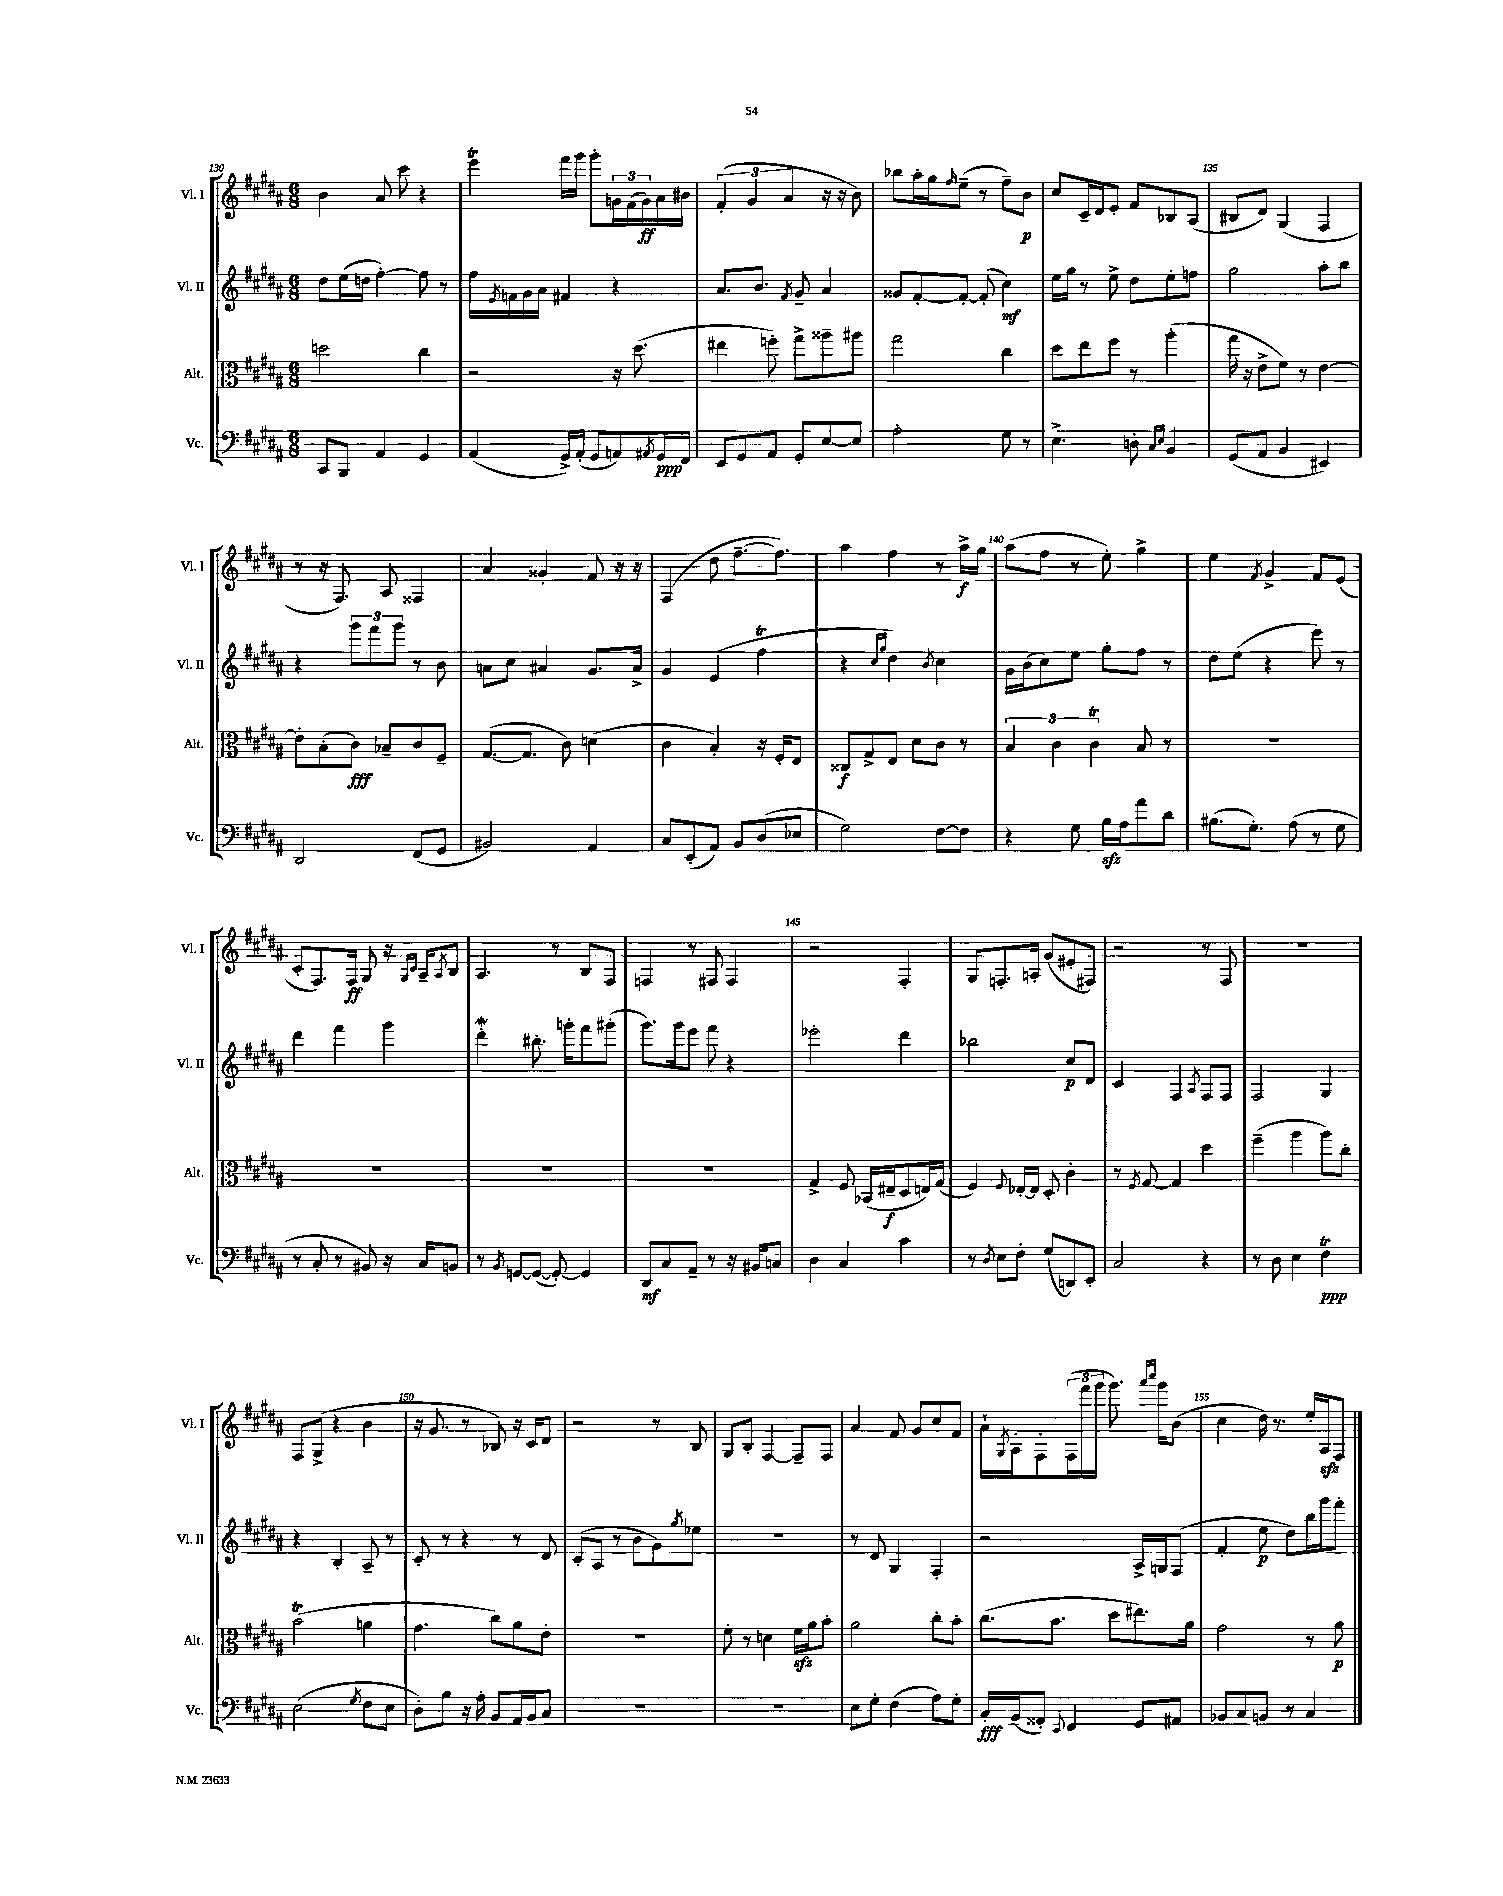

**kern	**kern	**kern	**kern
*staff4	*staff3	*staff2	*staff1
*clefF4	*clefC3	*clefG2	*clefG2
*k[f#c#g#d#a#]	*k[f#c#g#d#a#]	*k[f#c#g#d#a#]	*k[f#c#g#d#a#]
*M6/8	*M6/8	*M6/8	*M6/8
8CC#	2dd	8dd#	4b
8BBB	.	(16ee	.
.	.	16dd	.
4AA#	.	[4ff#')	8a#
.	.	.	8ccc#
4GG#	4cc#	8ff#]	4r
.	.	8r	.
=	=	=	=
(4AA#	2r	16ff#	4eee
.	.	8qe	.
.	.	16f	.
.	.	16g#	.
.	.	16a#	.
16GG#^)	.	4f#	16fff#
(16AA#'	.	.	16ggg#
8GG#	.	.	8ggg#'
8AA)	16r	4r	24g
.	.	.	(24f#
.	(8.dd#	.	.
.	.	.	24g)
8qAA#	.	.	.
16GG#	.	.	16a#
16FF#	.	.	16b#
=	=	=	=
8EE	4ee#	8.a#	(6f#'
8GG#	.	.	.
.	.	.	6g#
.	.	8.b	.
8AA#	8ff')	.	.
.	.	.	6a#
.	.	8qf#	.
8GG#'	8gg#^	8g#~	.
[8E	8aa##~	4a#	16r
.	.	.	16r
8E]	8aa#	.	8b)
=	=	=	=
2A#'	2gg#	8g##	8bb-
.	.	[8f#'	16aa#'
.	.	.	16gg#
.	.	.	16qqff#
.	.	8f#'_	(8ee~
.	.	(8f#']	8r
8G#	4cc#	4cc#)	8ff#~)
8r	.	.	8b
=	=	=	=
4.E^	8dd#	16ee	8cc#
.	.	16gg#	.
.	8ee	8r	16c#~
.	.	.	16d#
.	8ff#	8ee^	8e'
8D'	8r	8dd#	8f#
16qqC#	.	.	.
16qqE	.	.	.
4BB	(4aa#'	8ee'	8B-
.	.	8ff	(8A#
=	=	=	=
(8GG#	16gg#	2gg#	8B#
.	16r	.	.
8AA#	8e^	.	8d#)
4BB	8f#)	.	(4G#
.	8r	.	.
4EE#)	[4e	8aa#'	4F#
.	.	8bb	.
=	=	=	=
2DD#	8e']	4r	8r
.	(8B'	.	16r
.	.	.	8.F#)
.	8c#)	12ggg#	.
.	.	12fff#	.
.	8B-~	.	8A#
.	.	12ggg#	.
(8FF#	8c#	8r	4F##
8GG#	8F#~	8b	.
=	=	=	=
2BB#)	([8.G#	8a	4a#
.	.	8cc#	.
.	8.G#]	.	.
.	.	4a#	4g##'
.	8c#)	.	.
4AA#	(4d	8.g#	8f#
.	.	.	16r
.	.	16a#^	16r
=	=	=	=
8C#	4c#	4g#	(4F#
(8EE'	.	.	.
8AA#)	4B')	(4e	8dd#
8BB	.	.	[8.ff#~
(8D#	16r	4ff#	.
.	16F#'	.	8.ff#])
8E-	8E	.	.
=	=	=	=
2G#)	8C##	4r	4aa#
.	8G#^	.	.
.	.	16qqcc#	.
.	.	16qqgg#	.
.	8E	4dd#)	4ff#
.	8d#	.	.
.	.	8qb	.
[8F#	8c#	4cc#	8r
8F#]	8r	.	16aa#^
.	.	.	16gg#
=	=	=	=
4r	6B	16g#	(8aa#
.	.	(16b	.
.	.	8cc#)	8ff#
.	6c#	.	.
8G#	.	8ee	8r
.	6c#	.	.
16B	.	8gg#'	8ee')
16A#	.	.	.
8a#	8B	8ff#	4gg#^
8d#	8r	8r	.
=	=	=	=
(8.B#	2.r	8dd#	4ee
.	.	(8ee	.
8.G#')	.	.	.
.	.	.	8qf#
.	.	4r	4g#^
(8A#	.	.	.
8r	.	8eee)	8f#
8G#	.	8r	(8e
=	=	=	=
8r	2.r	4ddd#	8c#'
8C#'	.	.	8.F#)
8r	.	4fff#	.
.	.	.	16F#
8BB#)	.	.	8G#
16r	.	4ggg#	16r
.	.	.	16qqG#
.	.	.	16qqc#
16C#	.	.	16A#~
.	.	.	8qA#
8BB	.	.	8B
=	=	=	=
8r	2.r	4ddd#'	4.A#
8qBB	.	.	.
[8GG	.	.	.
(8GG_	.	8.bb#'	.
8GG'_)	.	.	8r
.	.	16ggg'	.
4GG]	.	8fff#	8B
.	.	(8ggg#'	8F#
=	=	=	=
8DD#	2.r	8.ggg#)	4F
8C#	.	.	.
.	.	16ggg#	.
8AA#~	.	8eee	8r
8r	.	8fff#	8F#
16r	.	4r	4F#
16BB#	.	.	.
8C	.	.	.
=	=	=	=
4D#	4G#^	2eee-'	2r
4C#	8F#	.	.
.	(16BB-	.	.
.	16E#~	.	.
4c#	8D#	4ddd#	4F#'
.	16E)	.	.
.	(16G#	.	.
=	=	=	=
8r	4F#)	2bb-	8G#
8qD#	.	.	.
8E	.	.	8.F'
.	8qqF#	.	.
8F#'	[16E-'	.	.
.	16E-]	.	16A'
(8G#	8D#'	.	(8g#
8DD)	4c#'	8cc#	8e#'
8EE'	.	8d#	8F#)
=	=	=	=
2C#	8r	4c#	2r
.	8qF#	.	.
.	[8G#	.	.
.	4G#]	4F#	.
.	.	8qA#	.
4r	4dd#	8F#	8r
.	.	8F#	8F#
=	=	=	=
8r	(4ff#~	2F#	2.r
8D#	.	.	.
4E	4aa#	.	.
4F#	8aa#)	4G#	.
.	8cc#'	.	.
=	=	=	=
(2E	(2b	4r	8F#
.	.	.	(8G#^
.	.	4B'	4r
8qG#	.	.	.
8F#	4a	8A#~	4b
8E	.	8r	.
=	=	=	=
8D#')	4.g#	8c#'	16r
.	.	.	8.g#
8B	.	8r	.
16r	.	4r	8r
16A#'	.	.	.
8BB	8cc#)	.	8B-)
16AA#	8a#	8r	16r
16BB	.	.	16c#
8C#	8e'	8d#	8d#
=	=	=	=
2.r	2.r	(8c#'	2r
.	.	8A#	.
.	.	8r	.
.	.	8b	.
.	.	8g#)	8r
.	.	8qgg#	.
.	.	8ee-	8B
=	=	=	=
2.r	8f#'	2.r	8G#
.	8r	.	8B'
.	4d	.	[4F#
.	16f#	.	8F#~]
.	16a#	.	.
.	8b'	.	8F#
=	=	=	=
8E	2a#	8r	4a#
8G#'	.	8d#	.
(4F#	.	4G#	8f#
.	.	.	8g#
8A#)	8cc#'	4F#'	8cc#
8G#'	8b'	.	8f#
=	=	=	=
16C#'	(8.cc#	2r	16a#`
.	.	.	8qG#
(16BB	.	.	16A#'
8AA##')	.	.	8F#'
.	8.b	.	.
8qqEE	.	.	.
4FF#	.	.	(24F#
.	.	.	24fff#
.	.	.	24ggg#
.	8dd#	.	8.ggg#)
8GG#	8.ee#)	16A#^	.
.	.	.	16qqaaa#
.	.	.	16qqcccc#
.	.	16G	16ggg#
8AA#	.	(8F#	(8b
.	16a#	.	.
=	=	=	=
8BB-	2g#	4f#'	4cc#
8C#	.	.	.
8BB	.	8ee	16dd#)
.	.	.	8.r
8r	.	8dd#)	.
4C#	8r	16bb	16ee'
.	.	16ggg#	16A#
.	8a#	8fff#'	8F#
==	==	==	==
*-	*-	*-	*-
